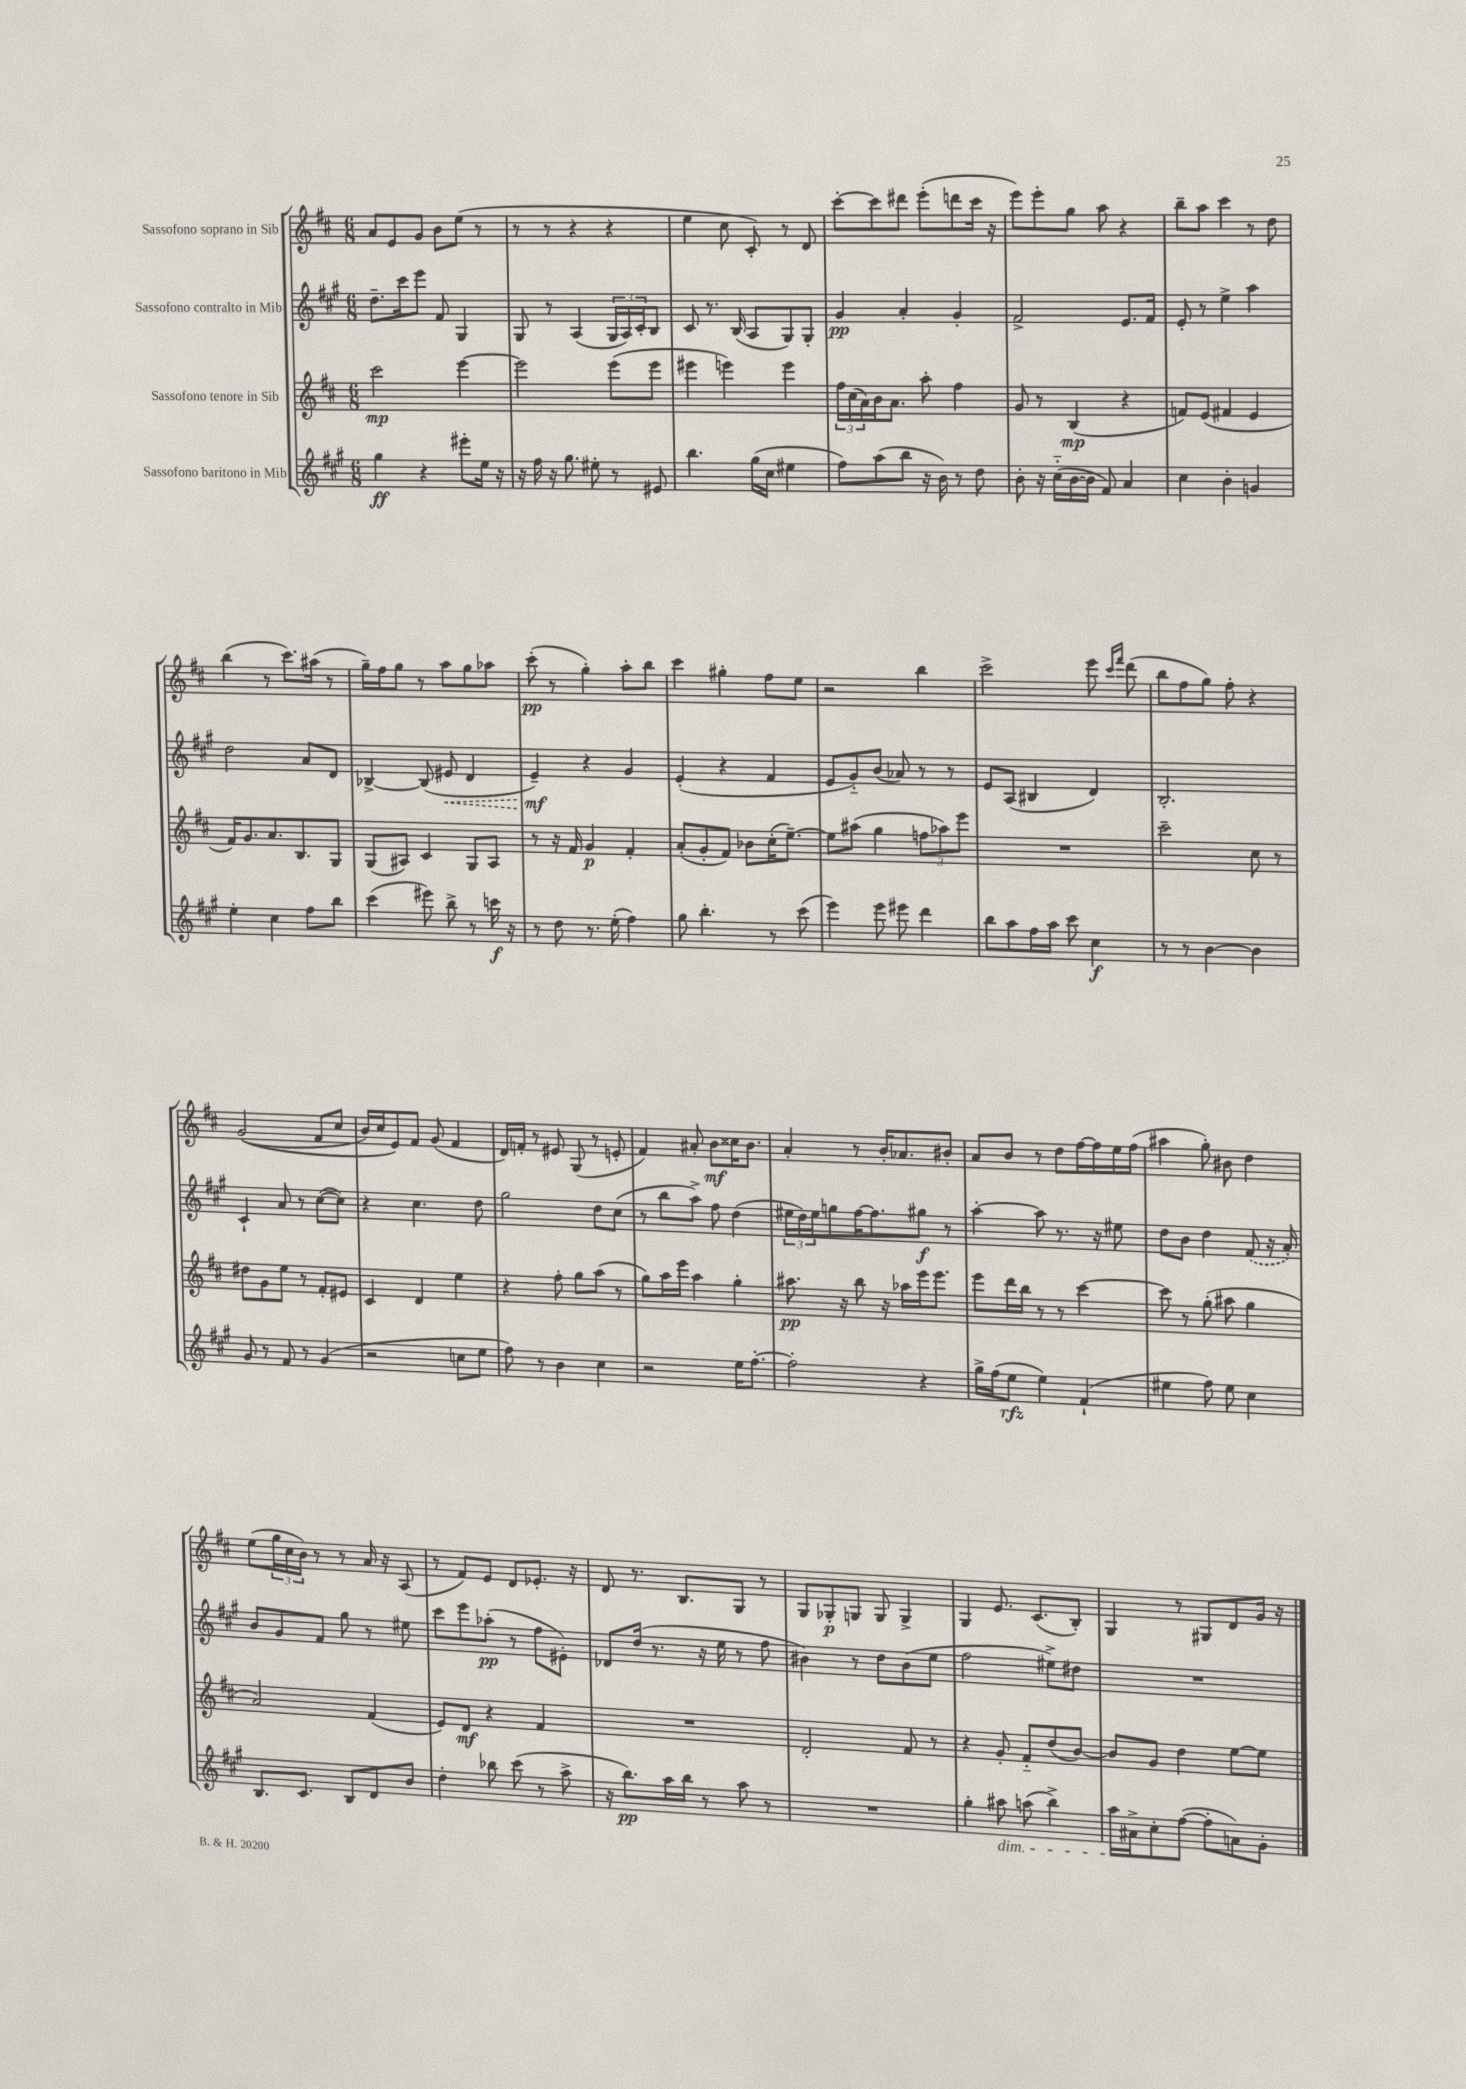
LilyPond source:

<<
\new StaffGroup <<
\new Staff = "s0" \with { instrumentName = "Sassofono soprano in Sib" } {
    \clef treble \key d \major \numericTimeSignature \time 6/8
    a'8 e'8 g'8 b'8 e''8( r8 |
    r8 r8 r4 r4 |
    e''4 cis''8 cis'8-.) r8 d'8 |
    cis'''8~-. cis'''8 dis'''8 e'''8-.( d'''8 cis'''16 r16 |
    e'''8) e'''8-. g''8 a''8 r4 |
    b''8-- a''8 cis'''4 r8 d''8 |
    b''4( r8 cis'''8.) ais''16( r8 |
    g''16--) fis''16 g''8 r8 a''8 g''8 aes''8 |
    cis'''8-.\pp( r8 g''4-.) a''8-. b''8 |
    cis'''4 gis''4-. fis''8 e''8 |
    r2 b''4 |
    cis'''2-> e'''8 \grace { cis'''16 fis'''16 } d'''8( |
    b''8 fis''8 g''8) fis''8-. r4 |
    g'2(\( fis'8 cis''8 |
    b'16) cis''16 e'8\) fis'8 g'8( fis'4 |
    d'16) f'16-. r8 eis'8 g8( r8 e'8-. |
    fis'4) ais'8-. b'8\mf cisis''16 b'8. |
    a'4-. r8 b'16-. aes'8. bis'8-. |
    a'8 b'8 r8 d''8 fis''16~ fis''16 e''16 fis''16( |
    ais''4 g''8-.) bis'8 d''4 |
    e''8( \tuplet 3/2 { g''16 cis''16 b'16) } r8 r8 a'16 r16 a8( |
    r8 fis'8) e'8 d'8 ees'8.-. r16 |
    d'8 r8. b8. g8 r8 |
    g8 ges8-.\p g8 g8 g4-> |
    g4 e'8. cis'8.( b8-.) |
    g4 r8 gis8 d'8 g'16 r16 \bar "|." |
}
\new Staff = "s1" \with { instrumentName = "Sassofono contralto in Mib" } {
    \clef treble \key a \major \numericTimeSignature \time 6/8
    d''8.-- cis'''16 e'''8 fis'8 gis4 |
    gis8 r8 a4( \tuplet 3/2 { gis16 a16) cis'16-. } b8 |
    cis'8 r8. b16( a8 gis8) gis8-. |
    gis'4\pp a'4-. gis'4-. |
    fis'2-> e'8. fis'16 |
    e'8-. r8 e''4-> a''4 |
    d''2 a'8 d'8 |
    bes4~-> bes8( \once \override Hairpin.style = #'dashed-line eis'8\< d'4 |
    e'4--\mf\!) r4 gis'4 |
    e'4-.( r4 fis'4 |
    e'8 gis'8-_) b'8( aes'8) r8 r8 |
    e'8 a8( bis4 d'4) |
    b2.-. |
    cis'4-! a'8 r8 cis''8~( cis''8) |
    r4 cis''4. d''8 |
    gis''2 d''8 cis''8( |
    r8 b''8 a''8->) fis''8 d''4( |
    \tuplet 3/2 { eis''16 d''16) eis''16 } g''8 fis''16~ fis''8. gis''8\f r8 |
    a''4~-. a''8 r8. r16 eis''8 |
    d''8 b'8 d''4 \once \slurDashed fis'8( r16 a'16-.) |
    b'8 gis'8 fis'8 gis''8 r8 eis''8 |
    cis'''8 e'''8 aes''8-.\pp( r8 fis''8 eis'8-.) |
    des'8 d''16( r8. r16 e''16 r8 fis''8 |
    bis'4) r8 d''8 bis'8( e''8 |
    fis''2 eis''8->) dis''8 |
    R2. \bar "|." |
}
\new Staff = "s2" \with { instrumentName = "Sassofono tenore in Sib" } {
    \clef treble \key d \major \numericTimeSignature \time 6/8
    cis'''2\mp e'''4~ |
    e'''2 e'''8( e'''8 |
    eis'''4 e'''4) e'''4 |
    \tuplet 3/2 { fis''16 cis''16( a'16) } b'16 a'8. a''8-. fis''4 |
    g'8 r8 b4\mp( r4 |
    f'8) e'8( fis'4 e'4 |
    fis'16) g'8. a'8. b8. g8 |
    g8( ais8) cis'4 g8 ais8 |
    r8 r16 fis'16 g'4\p fis'4-. |
    a'8-.( g'8-. fis'8) bes'8 cis''16-.( e''8.~--) |
    e''8 ais''8( g''4 \tuplet 3/2 { f''8 aes''8) e'''8 } |
    R2. |
    cis'''2-- cis''8 r8 |
    dis''8 g'8 e''8 r8 fis'8-. eis'8 |
    cis'4 d'4 e''4 |
    r4 fis''8-. g''8 a''8( r8 |
    g''8) a''16 e'''16 a''4 g''4-. |
    ais''8.\pp r16 b''8 r16 aes''16 e'''16 e'''8. |
    e'''8 d'''16 b''16 r8 r8 cis'''4~ |
    cis'''8 r8 g''8-.( ais''8 g''4 |
    a'2) fis'4( |
    e'8) d'8\mf r4 fis'4 |
    R2. |
    d'2-. fis'8 r8 |
    r4 g'8-. fis'8-_ d''8( b'8~) |
    b'8 g'8 d''4 e''8~ e''8 \bar "|." |
}
\new Staff = "s3" \with { instrumentName = "Sassofono baritono in Mib" } {
    \clef treble \key a \major \numericTimeSignature \time 6/8
    gis''4\ff r4 eis'''8-. e''16 r16 |
    r16 fis''16 r16 gis''8. eis''8-. r8 eis'8 |
    b''4. gis''16( cis''16 eis''4 |
    fis''8) a''8( b''8 r16 b'16) r8 d''8 |
    b'8-. r16 cis''16-_( b'16~ b'16 fis'8) a'4 |
    cis''4 b'4-. g'4 |
    e''4-. cis''4 fis''8 b''8 |
    cis'''4( eis'''8) b''8-> r8 c'''16\f r16 |
    r8 d''8 r8. e''16-.( fis''4) |
    gis''8 b''4.-. r8 cis'''8( |
    e'''4) e'''8 eis'''8 d'''4 |
    b''8 a''8 fis''16 a''16 cis'''8 cis''4\f |
    r8 r8 b'4~ b'4 |
    gis'8 r8 fis'8 r8 gis'4( |
    r2 c''8 e''8 |
    fis''8) r8 b'4 cis''4 |
    r2 e''16 fis''8.~-. |
    fis''2-. r4 |
    gis''16-> fis''16( e''8\rfz e''4) fis'4-!( |
    eis''4 fis''8) eis''8 cis''4 |
    b8. cis'8. b8 d'8 b'8 |
    d''4-. bes''8 cis'''8( r8 a''8-> |
    r16 b''8.\pp) a''16 b''16 r8 a''8 r8 |
    R2. |
    gis''4-. ais''8\dim a''8( b''4->) |
    a''16\! ais'16-> cis''8-. fis''8~( fis''8-. a'8) gis'8-. \bar "|." |
}
>>
>>
\layout { \context { \Score \remove "Bar_number_engraver" } }
